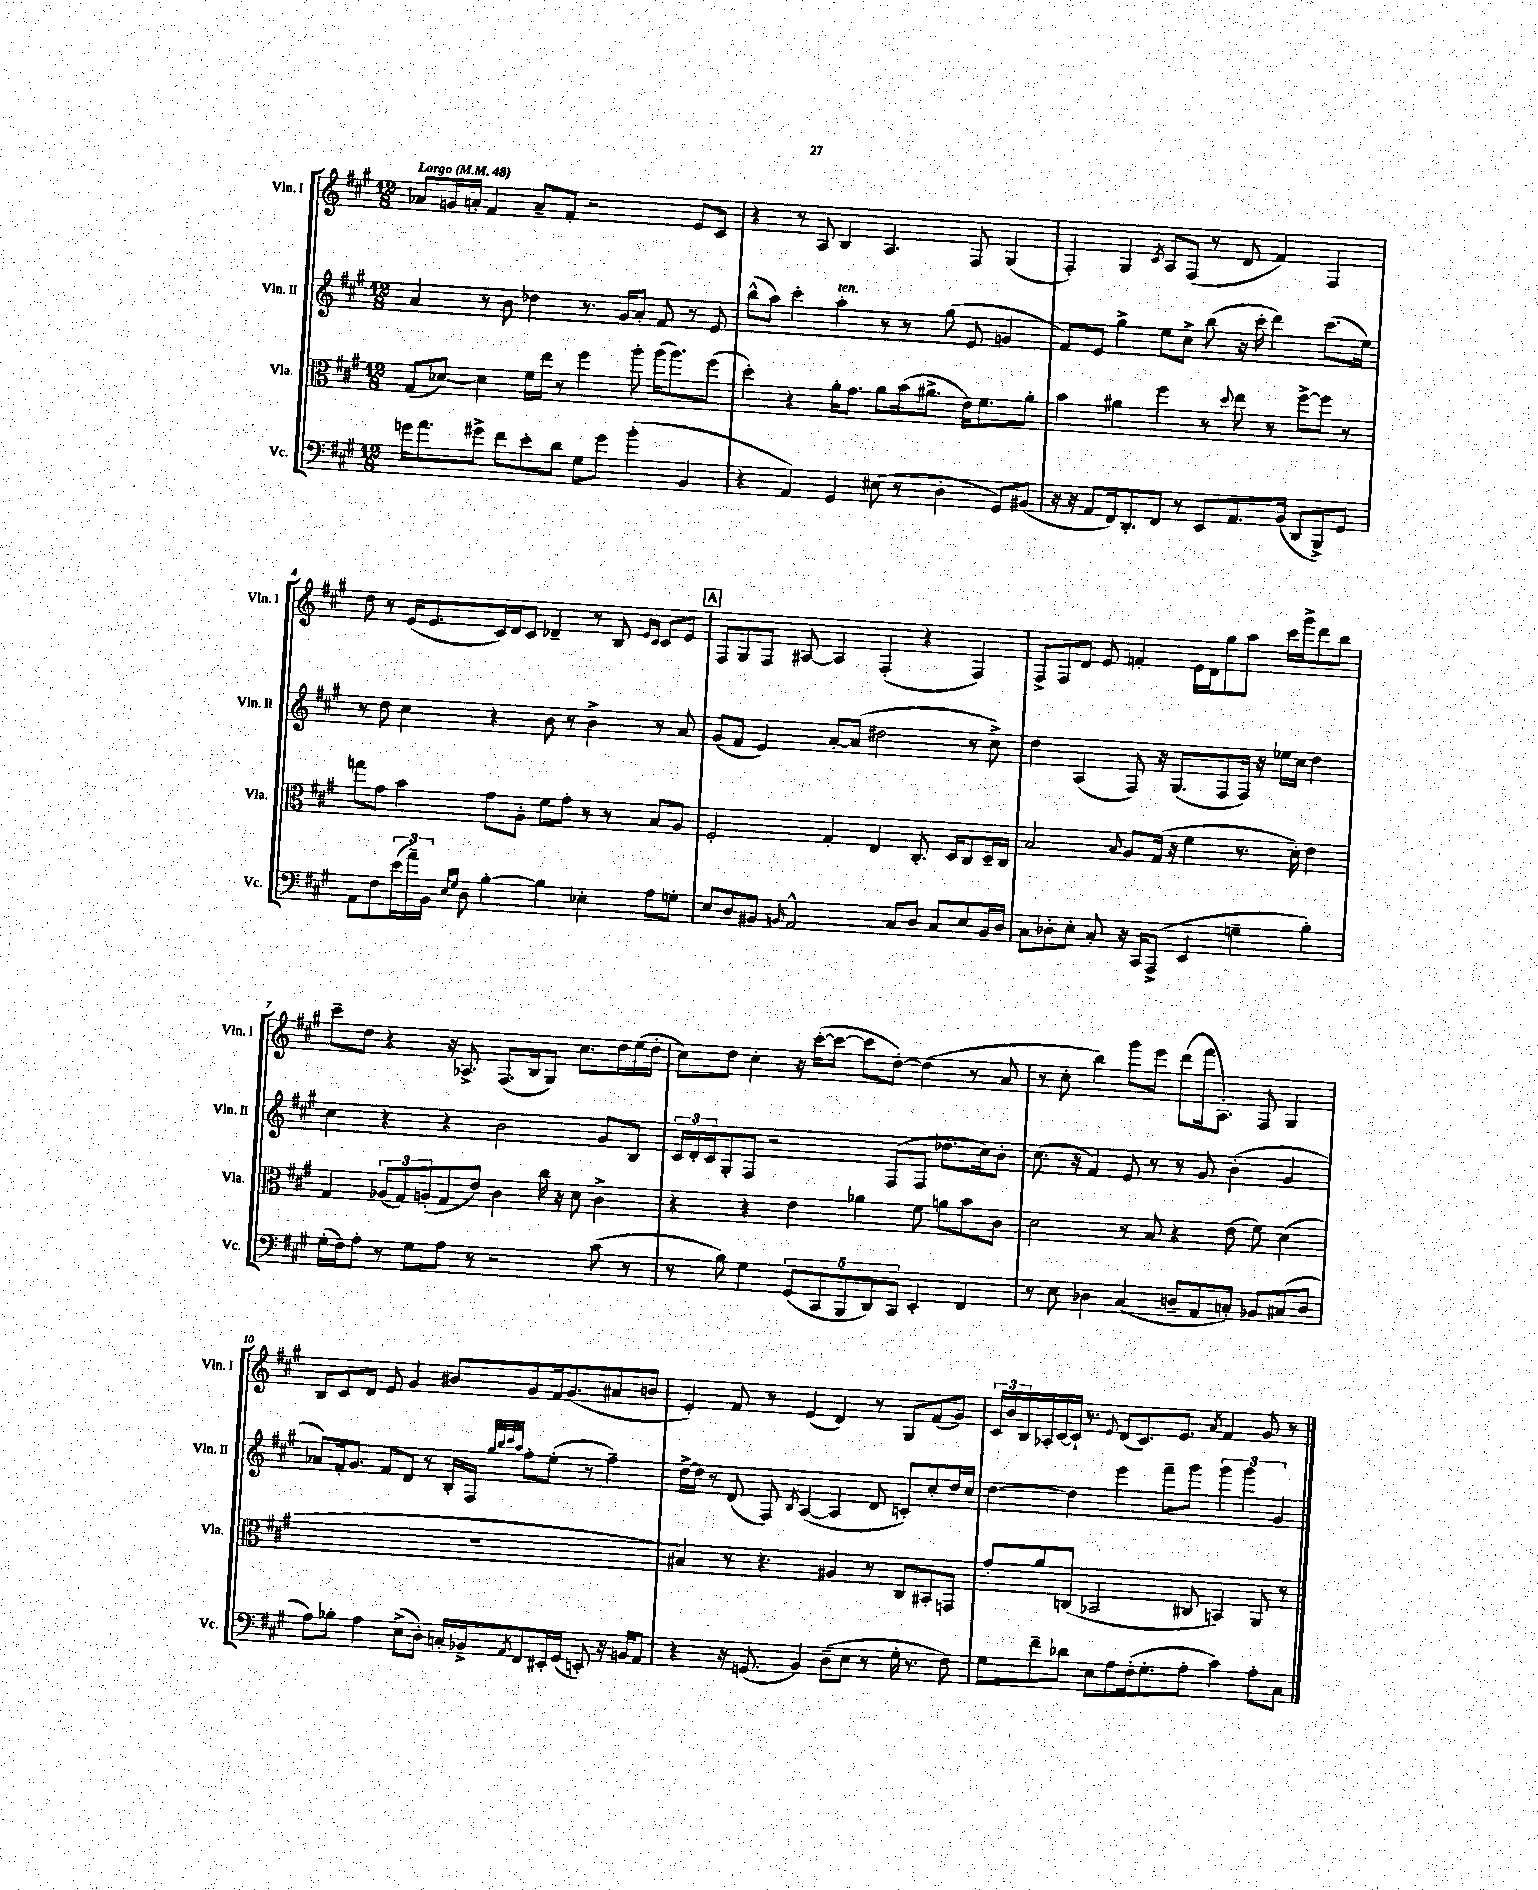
<<
\new StaffGroup <<
\new Staff = "s0" \with { instrumentName = "Vln. I" shortInstrumentName = "Vln. I" } {
    \clef treble \key a \major \numericTimeSignature \time 12/8 \tempo "Largo" 4 = 48
    aes'8 g'16 a'16-. fis'4 a'8-- fis'8-. r2 e'8 cis'8 |
    r4 r8 a8 b4 a4. fis8 gis4( |
    fis4-.) gis4 \acciaccatura { cis'8 } a8 fis8( r8 d'8 fis'4) fis4 |
    d''8 r8 e'16( e'8. cis'16) d'16 cis'8 des'4-- r8 b8 \grace { e'16 cis'16 } cis'8 e'8 |
    \mark \markup { \box "A" } fis8 gis8 fis8 ais8~ ais4 fis4-.( r4 fis4) |
    fis8-> fis8 d'8 e'8 f'4-. e'16 d'16 gis''8 a''8 cis'''16 gis'''16-> d'''8 b''8 |
    cis'''8-- d''8 r4 r16 aes8.-> fis8.( b16 gis8) cis''8. d''16 e''16( d''16-. |
    cis''8) d''8 cis''4-. r16 cis'''16~-.( cis'''8~ cis'''8 d''8~-.) d''4( r8 a'8 |
    r8 cis''8-. b''4) gis'''8 e'''8 d'''8( fis'''16 a8.-.) fis8 gis4 |
    b8 cis'8 d'8 e'8 gis'4 bis'8 gis'8 fis'16 gis'8.( ais'8 b'8 |
    e'4-.) fis'8 r8 e'4( d'4) r8 gis8 fis'8( gis'8) |
    \tuplet 3/2 { cis'16 b'16 b16 } aes16-. cis'16~ cis'16-! r8. \appoggiatura { e'8 } d'8( cis'8.) e'8. \acciaccatura { a'8 } fis'4 gis'8 r8 \bar "|." |
}
\new Staff = "s1" \with { instrumentName = "Vln. II" shortInstrumentName = "Vln. II" } {
    \clef treble \key a \major \numericTimeSignature \time 12/8
    a'4 r8 b'8 des''4 r8. gis'16 a'8-. fis'8 r8 e'8 |
    b''8-^( a''8) cis'''4-. a''4-.^\markup { \italic "ten." } r8 r8 gis''8( e'8 g'4 |
    fis'8) e'8 gis''4-> e''8 cis''8-> b''8( r16 cis'''16-. d'''4) cis'''8.( e''16) |
    r8 d''8 cis''4 r4 b'8 r8 b'4-> r8 a'8 |
    \mark \markup { \box "A" } gis'8( fis'8 e'4) a'8~-. a'8( dis''2 r8 cis''8->) |
    d''4 a4( fis8) r16 gis8.( fis8 fis16) r16 ees''16 cis''16 d''4 |
    cis''4 r4 r4 b'2 gis'8 b8 |
    \tuplet 3/2 { cis'16 d'16-. cis'16 } gis8-. fis8 r2 fis8( fis8 des''8. cis''16) b'8-. |
    cis''8.( r16 fis'4) e'8 r8 r8 gis'8 b'4-.( gis'4 |
    aes'8) fis'16-. gis'8. fis'8 d'8 r8 b16-. fis16 \grace { gis''32 b''32 cis'''32 a''32 } fis''8-. e''8-.( r8 fis''4--) |
    d''16~-> d''16 r8 d'8( fis8) \acciaccatura { b8 } a4~( a4 d'8 c'8-.) cis''8-. d''16 cis''16 |
    d''4~ d''4 e'''4 fis'''8-- gis'''8 \tuplet 3/2 { gis'''4 gis'''4 gis'4 } \bar "|." |
}
\new Staff = "s2" \with { instrumentName = "Vla." shortInstrumentName = "Vla." } {
    \clef alto \key a \major \numericTimeSignature \time 12/8
    gis8( des'8~) des'4 fis'16 e''16 r8 fis''4 a''8-. a''16( a''8.) fis''8( |
    d''4-.) r4 a'16-. gis'8. a'8 b'16( ais'8.-> e'16) fis'8. ais'8-. |
    b'4 ais'4 fis''4 r8 \appoggiatura { d''8 } e''8 r8 fis''8~-> fis''8 r8 |
    g''8 gis'8 b'4 gis'8 a8-. fis'8 gis'8-. r8 r8 b8 a8 |
    \mark \markup { \box "A" } fis2-. gis4-. e4 cis8.-. d16 cis8 d16-- cis16 |
    b2 \grace { b16 } a8 gis16( r16 fis'4 r8. d'16-.) e'4 |
    gis4 \tuplet 3/2 { aes8( gis8) a8-.( } gis8 e'8) cis'4 cis''16 r16 d'8 cis'4-> |
    r4 r4 e'4 aes'4 fis'8 a'8 b'8 cis'8 |
    d'2 r8 b8 r4 e'8( fis'8) d'4( |
    R1. |
    bis4) r8 r4. ais4 r8 cis8 bis,8-. g,8 |
    gis'8-. a'8 c8( bes,2 cis8 b,4) a,8 r8 \bar "|." |
}
\new Staff = "s3" \with { instrumentName = "Vc." shortInstrumentName = "Vc." } {
    \clef bass \key a \major \numericTimeSignature \time 12/8
    g'16 a'8. gis'8-> fis'8 e'8-. d'8 gis8 gis'8 b'4-.( b,4 |
    r4 a,4) gis,4 eis8( r8 d4-. gis,8) bis,8( |
    r16 r16 a,8 fis,16) d,8.-. fis,8 r8 e,8 a,8. b,16( d,8 b,,8->) gis,8 |
    a,8 fis8 \tuplet 3/2 { e'16( a'16--) b,16 } \grace { e16 gis16 } d8 b4~-. b4 ees4-. a8 g8-. |
    \mark \markup { \box "A" } e8 d8 bis,8 \grace { b,16 } a,2-^ cis8 d8 cis8 e8 b,16 d16 |
    cis8 des8-. e8-. cis8-. r16 cis,16 a,,8->( e,4 g4-- b4-.) |
    gis16-.( fis16) a8-. r8 gis8 a8 r8 r2 cis'8( r8 |
    r8 b8) gis4 \tuplet 5/4 { gis,8( cis,8 b,,8 d,8) cis,8 } e,4-. fis,4 |
    r8 e8 des4 cis4( d8-- a,8 c8-.) bes,8 cis8( d8 |
    a8) bes8-. a4 e8->( d8-.) c16-. bes,16-> \acciaccatura { a,8 } fis,8 eis,16-. gis,16( e,8-.) r16 b,16 a,8 |
    r4 r16 g,8.( b,4) d8--( e8 r8 gis16-. r8. fis8) |
    gis8 fis'8-- des'8 e8 a8 fis16-.( gis8.-. a8-. cis'4) a8-. cis8 \bar "|." |
}
>>
>>
